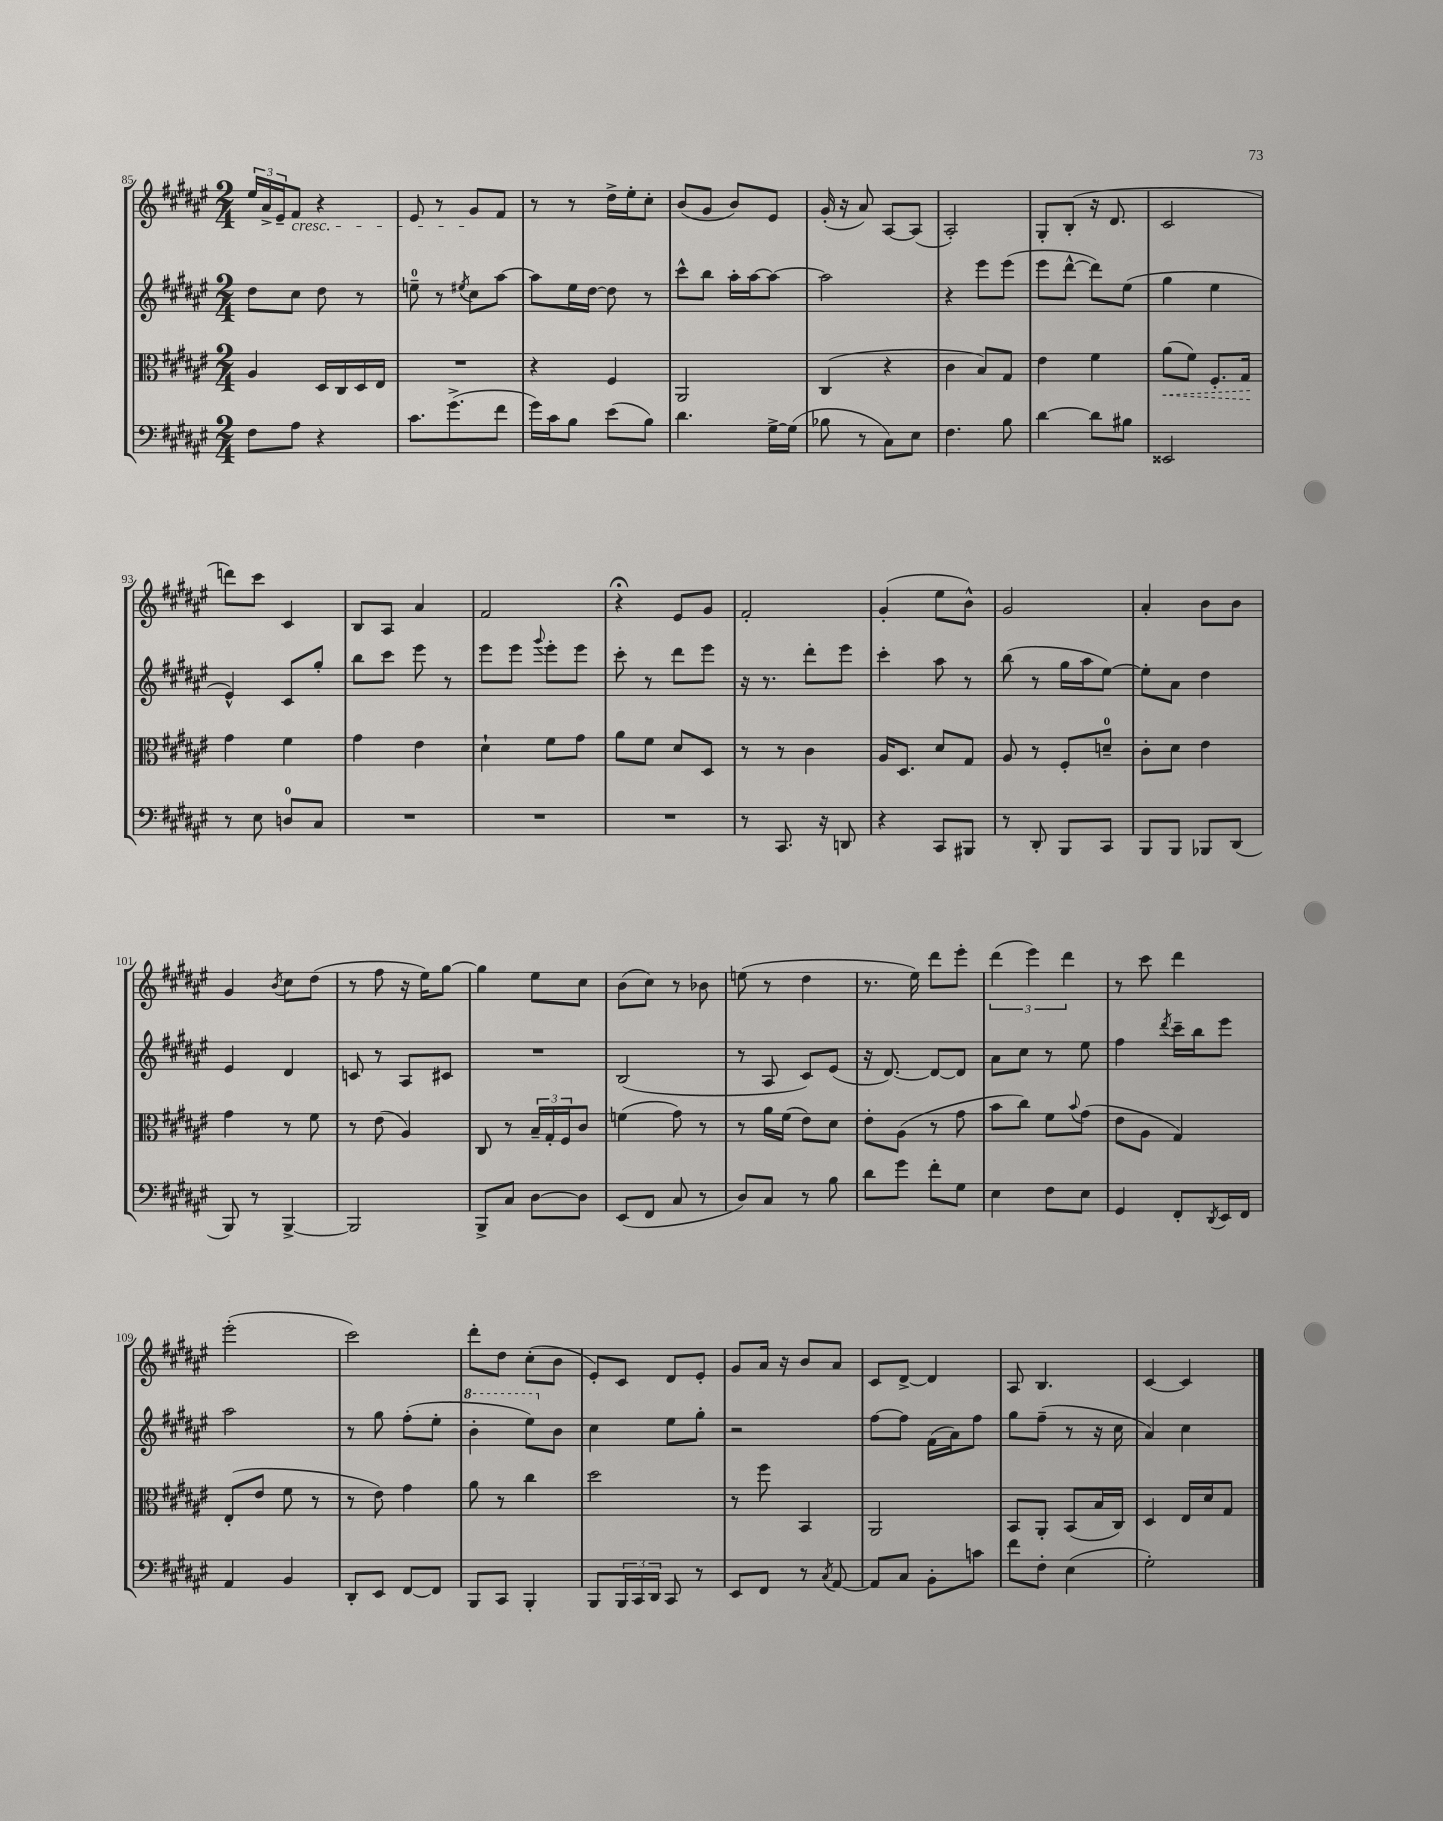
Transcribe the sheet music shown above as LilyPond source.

<<
\new StaffGroup <<
\new Staff = "s0" {
    \clef treble \key fis \major \numericTimeSignature \time 2/4
    \tuplet 3/2 { eis''16 ais'16-> eis'16-- } fis'8\cresc r4 |
    eis'8 r8 gis'8\! fis'8 |
    r8 r8 dis''16-> eis''16-. cis''8-. |
    b'8( gis'8 b'8) eis'8 |
    gis'16-.( r16 ais'8) ais8~ ais8( |
    ais2-.) |
    gis8-. b8-.( r16 dis'8. |
    cis'2 |
    d'''8) cis'''8 cis'4 |
    b8 ais8 ais'4 |
    fis'2 |
    r4\fermata eis'8 gis'8 |
    fis'2-. |
    gis'4-.( eis''8 b'8-^) |
    gis'2 |
    ais'4-. b'8 b'8 |
    gis'4 \acciaccatura { b'8 } cis''8 dis''8( |
    r8 fis''8 r16 eis''16) gis''8~ |
    gis''4 eis''8 cis''8 |
    b'8( cis''8) r8 bes'8 |
    e''8( r8 dis''4 |
    r8. eis''16) dis'''8 eis'''8-. |
    \tuplet 3/2 { dis'''4( eis'''4) dis'''4 } |
    r8 cis'''8 dis'''4 |
    eis'''2-.( |
    cis'''2) |
    dis'''8-. dis''8 cis''8-.( b'8 |
    eis'8-.) cis'8 dis'8 eis'8-. |
    gis'8 ais'16 r16 b'8 ais'8 |
    cis'8 dis'8~-> dis'4 |
    ais8 b4. |
    cis'4~ cis'4 \bar "|." |
}
\new Staff = "s1" {
    \clef treble \key fis \major \numericTimeSignature \time 2/4
    dis''8 cis''8 dis''8 r8 |
    e''8-0-- r8 \acciaccatura { eis''8 } cis''8 ais''8~ |
    ais''8 eis''16 dis''16~ dis''8 r8 |
    cis'''8-^ b''8 ais''16-. ais''16~ ais''8~ |
    ais''2 |
    r4 eis'''8 eis'''8( |
    eis'''8 dis'''8~-^ dis'''8) eis''8( |
    gis''4 eis''4 |
    eis'4-^) cis'8 gis''8-. |
    b''8 cis'''8 eis'''8 r8 |
    eis'''8 eis'''8 \appoggiatura { gis'''8 } eis'''8-. eis'''8 |
    cis'''8-. r8 dis'''8 eis'''8 |
    r16 r8. dis'''8-. eis'''8 |
    cis'''4-. ais''8 r8 |
    b''8( r8 gis''16 ais''16 eis''8~) |
    eis''8-. ais'8 dis''4 |
    eis'4 dis'4 |
    c'8 r8 ais8 cis'8 |
    R2 |
    b2( |
    r8 ais8 cis'8) eis'8( |
    r16 dis'8.~) dis'8~ dis'8 |
    ais'8 cis''8 r8 eis''8 |
    fis''4 \acciaccatura { dis'''8 } cis'''16-- b''16 eis'''8 |
    ais''2 |
    r8 gis''8 fis''8-.( eis''8-. |
    \ottava #1 b''4-. eis'''8) \ottava #0 b'8 |
    cis''4 eis''8 gis''8-. |
    r2 |
    fis''8~ fis''8 fis'16( ais'16) fis''8 |
    gis''8 fis''8--( r8 r16 cis''16 |
    ais'4) cis''4 \bar "|." |
}
\new Staff = "s2" {
    \clef alto \key fis \major \numericTimeSignature \time 2/4
    ais4 dis16 cis16 dis16 eis16 |
    R2 |
    r4 fis4 |
    ais,2 |
    cis4( r4 |
    cis'4 b8) gis8 |
    eis'4 fis'4 |
    \once \override Hairpin.style = #'dashed-line ais'8\<( fis'8) fis8.-. gis16\! |
    gis'4 fis'4 |
    gis'4 eis'4 |
    dis'4-! fis'8 gis'8 |
    ais'8 fis'8 dis'8 dis8 |
    r8 r8 cis'4 |
    ais16 dis8. dis'8 gis8 |
    ais8 r8 fis8-. d'8-0-- |
    cis'8-. dis'8 eis'4 |
    gis'4 r8 fis'8 |
    r8 eis'8( ais4) |
    cis8 r8 \tuplet 3/2 { b16-- gis16-. fis16 } cis'8 |
    f'4( gis'8) r8 |
    r8 ais'16 fis'16( eis'8) dis'8 |
    eis'8-. ais8( r8 gis'8 |
    b'8 cis''8) fis'8 \appoggiatura { b'8 } gis'8( |
    eis'8 ais8 gis4) |
    eis8-.( eis'8 fis'8 r8 |
    r8 eis'8) gis'4 |
    ais'8 r8 cis''4 |
    dis''2 |
    r8 fis''8 b,4 |
    ais,2 |
    b,8 ais,8-. b,8( b16 cis16) |
    dis4 eis16 dis'16 gis8 \bar "|." |
}
\new Staff = "s3" {
    \clef bass \key fis \major \numericTimeSignature \time 2/4
    fis8 ais8 r4 |
    cis'8. gis'8.->( fis'8 |
    gis'16) cis'16 b8 eis'8( b8) |
    dis'4. gis16~-> gis16( |
    bes8 r8 cis8) eis8 |
    fis4. b8 |
    dis'4~ dis'8 bis8 |
    eisis,2 |
    r8 eis8 d8-0 cis8 |
    R2 |
    R2 |
    R2 |
    r8 cis,8. r16 d,8 |
    r4 cis,8 bis,,8 |
    r8 dis,8-. b,,8 cis,8 |
    b,,8 b,,8 bes,,8 dis,8( |
    b,,8) r8 b,,4~-> |
    b,,2 |
    b,,8-> cis8 dis8~ dis8 |
    eis,8( fis,8 cis8 r8 |
    dis8) cis8 r8 b8 |
    dis'8 gis'8 fis'8-. gis8 |
    eis4 fis8 eis8 |
    gis,4 fis,8-. \acciaccatura { dis,8 } eis,16 fis,16 |
    ais,4 b,4 |
    dis,8-. eis,8 fis,8~ fis,8 |
    b,,8 cis,8 b,,4-. |
    b,,8 \tuplet 3/2 { b,,16 cis,16 dis,16 } cis,8 r8 |
    eis,8 fis,8 r8 \acciaccatura { cis8 } ais,8~ |
    ais,8 cis8 b,8-. c'8 |
    fis'8 fis8-. eis4( |
    gis2-.) \bar "|." |
}
>>
>>
\layout { \context { \Score currentBarNumber = #85 } }
